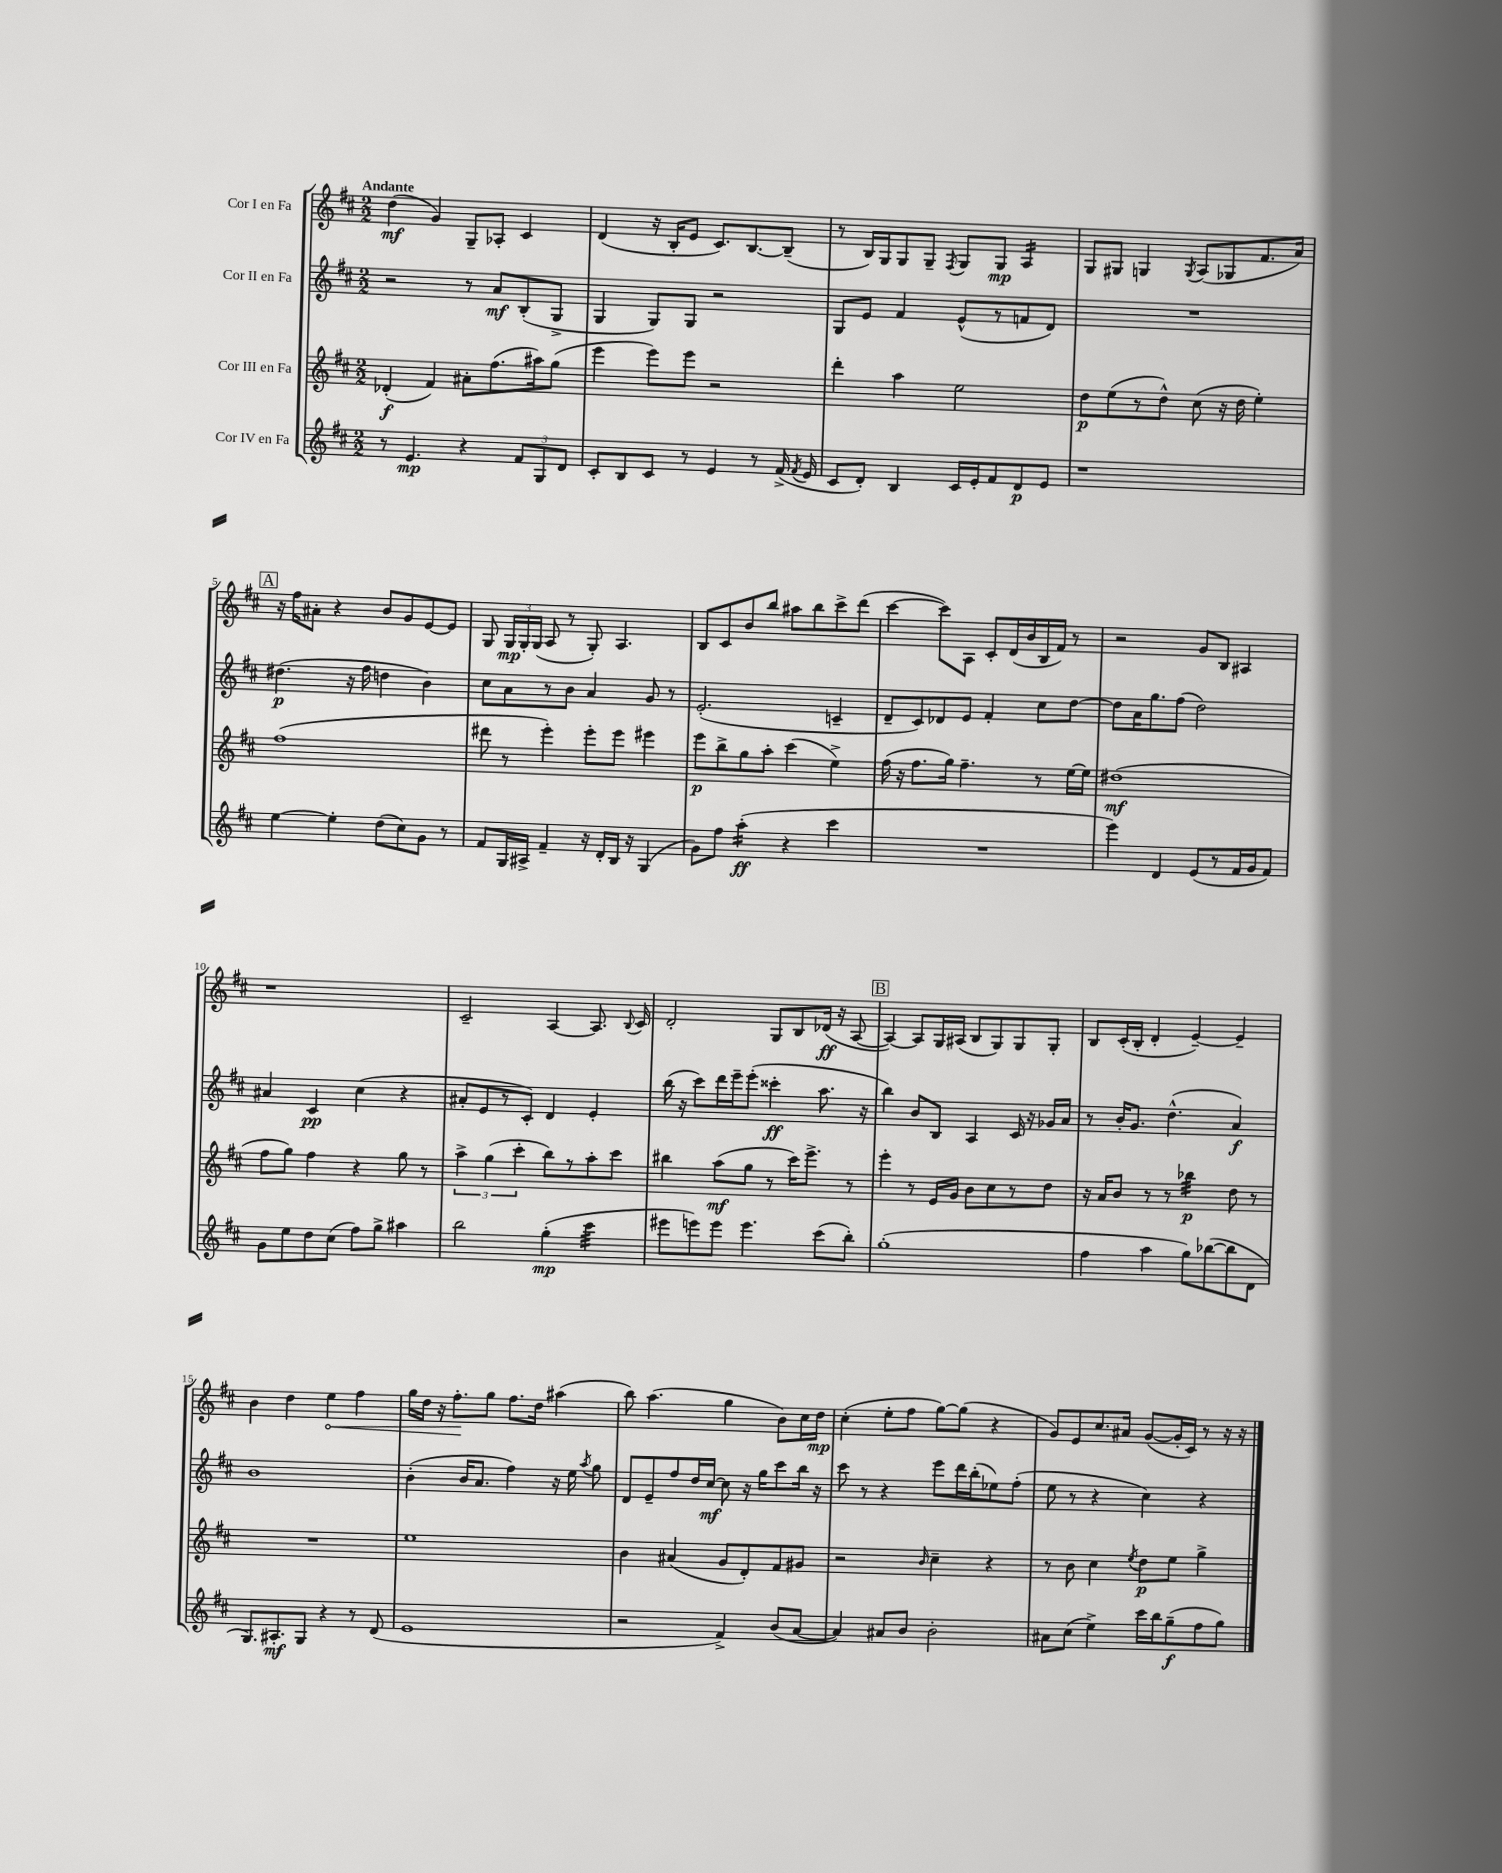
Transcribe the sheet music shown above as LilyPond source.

<<
\new StaffGroup <<
\new Staff = "s0" \with { instrumentName = "Cor I en Fa" } {
    \clef treble \key d \major \numericTimeSignature \time 2/2 \tempo "Andante"
    \autoBeamOff d''4\mf( g'4) g8[-- aes8]-. cis'4 |
    d'4( r16 b16[-. e'8] cis'8.[) b8.~ b8]--( |
    r8 b16[) g16 g8 g8]-- \acciaccatura { fis8 } g8[ g8]\mp a4:16 |
    g8[ gis8] g4 \acciaccatura { g8 } a8[( ges8 fis'8. a'16]) |
    \mark \markup { \box "A" } r16 fis''16[ ais'8]-. r4 b'8[ g'8 e'8~ e'8] |
    g8 \tuplet 3/2 { g16[\mp g16-. g16]( } a8 r8 g8-.) a4. |
    b8[ cis'8 b'8 b''8] ais''8[ b''8 cis'''8-> d'''8]( |
    cis'''4~ cis'''8[) a8] cis'8[-. d'16( b'16 b16 fis'16]) r8 |
    r2 g'8[ b8] ais4 |
    r1 |
    cis'2-- a4~ a8. \appoggiatura { b8 } cis'16 |
    d'2-. g8[ b8 des'16]\ff( r16 a8~ |
    \mark \markup { \box "B" } a4~) a8[ g16 ais16]( b8[ g8) g8 g8]-. |
    b8[ cis'16-.( b16]-. d'4-. e'4~--) e'4-- |
    b'4 d''4 \once \override Hairpin.circled-tip = ##t e''4\< fis''4 |
    g''16[ d''16] r16 fis''8.[-.\! g''8] fis''8.[ d''16] ais''4( |
    b''8) a''4.( g''4 b'8[) cis''16 d''16]\mp |
    cis''4-.( e''8[-. fis''8] g''8[~) g''8]( r4 |
    g'8[) e'8 cis''8. ais'16] g'8[~( g'16-. cis'16]) r8 r16 r16 \bar "|." |
}
\new Staff = "s1" \with { instrumentName = "Cor II en Fa" } {
    \clef treble \key d \major \numericTimeSignature \time 2/2
    \autoBeamOff r2 r8 a'8[\mf b8-.( g8]-> |
    g4 g8[) g8] r2 |
    g8[ e'8] fis'4 e'8[-^( r8 f'8 d'8]) |
    R1 |
    \mark \markup { \box "A" } dis''4.\p( r16 fis''16 d''4 b'4) |
    cis''8[ a'8 r8 b'8] a'4 g'8 r8 |
    e'2.-.( c'4-- |
    d'8[-- cis'8) des'8 e'8] fis'4-. cis''8[ d''8]~ |
    d''8[ a'16 g''8. fis''8]( d''2) |
    ais'4 cis'4\pp cis''4( r4 |
    ais'8[-. e'8 r8 cis'8]-.) d'4 e'4-. |
    b''16( r16 cis'''8[) d'''16 e'''16-- e'''8]-.( cisis'''4-.\ff a''8. r16 |
    \mark \markup { \box "B" } b''4) b'8[ b8] a4 cis'16 r16 ges'16[ a'16] |
    r8 b'16[-. g'8.] d''4.-^( a'4\f) |
    b'1 |
    b'4-.( b'16[ a'8.] fis''4) r16 e''16 \acciaccatura { a''8 } g''8 |
    d'8[ e'8-- fis''8 d''16 cis''16]~\mf cis''8 r16 g''16[ cis'''8 b''16] r16 |
    cis'''8 r8 r4 e'''8[ d'''16 b''16-.( ees''8) fis''8]-.( |
    e''8 r8 r4 cis''4) r4 \bar "|." |
}
\new Staff = "s2" \with { instrumentName = "Cor III en Fa" } {
    \clef treble \key d \major \numericTimeSignature \time 2/2
    \autoBeamOff des'4-.\f( fis'4) ais'8[-. fis''8.( ais''16) g''8]( |
    e'''4 e'''8[) e'''8] r2 |
    d'''4-. a''4 e''2 |
    d''8[\p e''8( r8 d''8]-^) cis''8( r16 d''16 e''4-.) |
    \mark \markup { \box "A" } fis''1( |
    dis'''8 r8 e'''4-.) e'''8[-. e'''8] eis'''4 |
    e'''8[\p b''8-> g''8 a''8]-. cis'''4( e''4->) |
    fis''16( r16 fis''8.[ g''16]) fis''4.-- r8 e''16[~ e''16] |
    dis''1\mf( |
    fis''8[ g''8]) fis''4 r4 g''8 r8 |
    \tuplet 3/2 { a''4-> g''4( cis'''4-. } b''8[) r8 a''8-. cis'''8] |
    bis''4 a''8[\mf( g''8] r8 cis'''16[) e'''8.]-> r8 |
    \mark \markup { \box "B" } e'''4-. r8 e'16[ g'16] b'8[ cis''8 r8 d''8] |
    r16 a'16[ b'8] r8 r8 bes''4:32\p d''8 r8 |
    R1 |
    e''1 |
    b'4 ais'4( g'8[ d'8-.) fis'8 gis'8] |
    r2 \grace { b'16 } cis''4-- r4 |
    r8 b'8 cis''4 \acciaccatura { e''8 } d''8[\p e''8] g''4-> \bar "|." |
}
\new Staff = "s3" \with { instrumentName = "Cor IV en Fa" } {
    \clef treble \key d \major \numericTimeSignature \time 2/2
    \autoBeamOff r8 e'4.\mp r4 \tuplet 3/2 { fis'8[ g8 d'8] } |
    cis'8[-. b8 cis'8] r8 e'4 r8 fis'16->( \acciaccatura { fis'8 } e'16 |
    cis'8[ d'8]-.) b4 cis'16[ e'16-. fis'8 d'8\p e'8] |
    r1 |
    \mark \markup { \box "A" } e''4~ e''4-. d''8[( cis''8) g'8] r8 |
    fis'8[ g16 ais16]-> fis'4-- r16 d'16[-. b16] r16 g4( |
    g'8[) fis''8] a''4:16-.\ff( r4 cis'''4 |
    R1 |
    e'''4) d'4 e'8[( r8 fis'16 g'16 fis'8]) |
    g'8[ e''8 d''8 cis''8]( fis''8[) g''8]-> ais''4 |
    b''2 g''4-.\mp( cis'''4:32 |
    eis'''8[ e'''8) e'''8] e'''4. cis'''8[( b''8]-.) |
    \mark \markup { \box "B" } g''1-.( |
    fis''4 a''4 g''8[) bes''8~( bes''8 d'8] |
    g8.[) ais8.-.\mf g8] r4 r8 d'8( |
    e'1 |
    r2 fis'4->) b'8[( a'8]~ |
    a'4) ais'8[ b'8] b'2-. |
    ais'8[ cis''8]( e''4->) cis'''16[ b''16 g''8--\f( fis''8 g''8]) \bar "|." |
}
>>
>>
